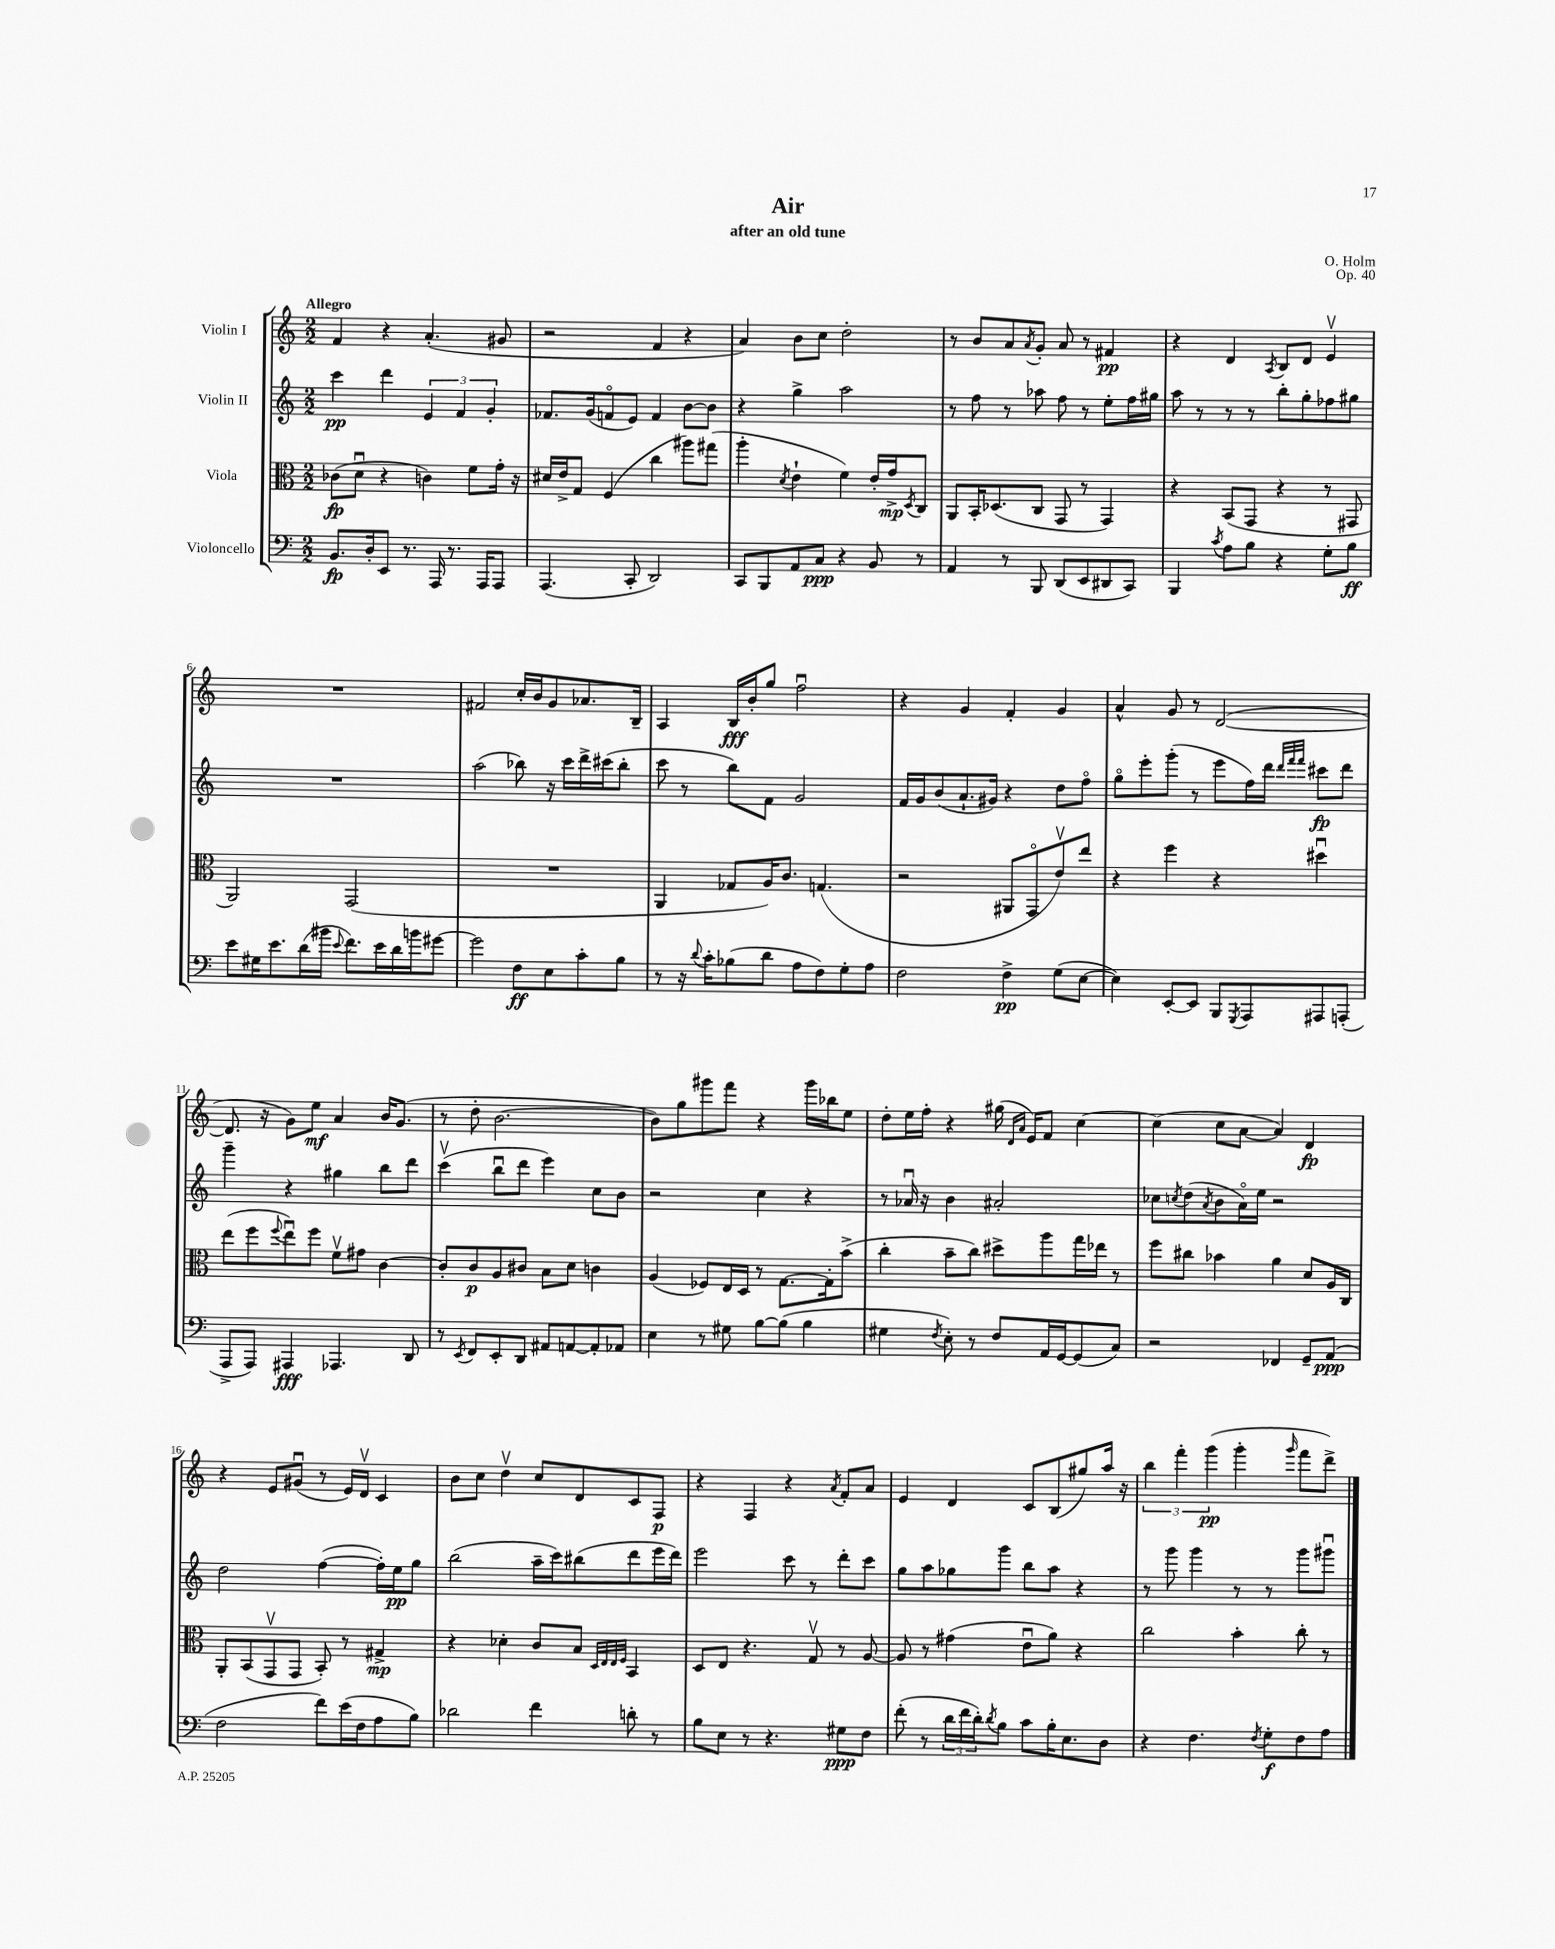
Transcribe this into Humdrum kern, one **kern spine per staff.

**kern	**kern	**kern	**kern
*staff4	*staff3	*staff2	*staff1
*clefF4	*clefC3	*clefG2	*clefG2
*k[]	*k[]	*k[]	*k[]
*M2/2	*M2/2	*M2/2	*M2/2
8.BB	(8c-	4ccc	4f
.	8du	.	.
16D'	.	.	.
8EE	4r	4ddd	4r
8.r	.	.	.
.	4c)	6e	(4.a'
16AAA	.	.	.
8.r	.	.	.
.	.	6f	.
.	8f	.	.
16AAA	.	.	.
.	.	6g'	.
8AAA	16g'	.	8g#
.	16r	.	.
=	=	=	=
(4.AAA	16d#	8.f-	2r
.	16e^	.	.
.	8G	.	.
.	.	(16g	.
.	(4F	8fo	.
8CC'	.	8e)	.
2DD)	4cc	4f	4f
.	8aa#)	[8b	4r
.	(8gg#	8b]	.
=	=	=	=
8CC	4aa'	4r	4a)
8BBB	.	.	.
.	8qd	.	.
8AA	4e`	4gg^	8b
8C	.	.	8cc
4r	4f)	2aa	2dd'
8BB	16e'	.	.
.	16g^	.	.
.	8qD	.	.
8r	8C	.	.
=	=	=	=
4AA	8AA	8r	8r
.	16BB'	8ff	8b
.	(8.D-	.	.
8r	.	8r	8a
.	.	.	8qa
8BBB	8C	8aa-	8g'
(8DD	8GG	8ff	8a
8EE	8r	8r	8r
8DD#	4GG)	8ee'	4f#
8CC)	.	16ff	.
.	.	16gg#	.
=	=	=	=
4BBB	4r	8aa	4r
.	.	8r	.
8qc	.	.	.
8A	(8BB	8r	4d
8B	8GG	8r	.
.	.	.	8qA
4r	4r	8bb'	8B
.	.	8gg'	8d
8G'	8r	8ff-	4ev
8B	8GG#	8gg#	.
=	=	=	=
8e	2AA)	1r	1r
16G#	.	.	.
8.e	.	.	.
(16d	.	.	.
16b#	.	.	.
8qqe	.	.	.
8.f)	(2GG	.	.
16e	.	.	.
16d	.	.	.
16b	.	.	.
[8g#	.	.	.
=	=	=	=
2g#]	1r	(2aa	2f#
8F	.	8bb-)	16cc'
.	.	.	16b
8E	.	16r	8g
.	.	16ccc	.
8c'	.	16ddd^	8.a-
.	.	(16ccc#	.
8B	.	8bb-'	.
.	.	.	16B~
=	=	=	=
8r	4AA	8ccc	4A
16r	.	8r	.
8qqd	.	.	.
16c'	.	.	.
(8B-	8G-	8bb)	16B
.	.	.	16b'
8d	16A)	8f	8gg
.	8.c	.	.
8A	.	2g	2ffu
8F)	(4.G	.	.
8G'	.	.	.
8A	.	.	.
=	=	=	=
2F	2r	16f	4r
.	.	16g	.
.	.	(8b	.
.	.	8.a`	4g
.	.	16g#)	.
4F^	8AA#	4r	4f'
.	8GGo	.	.
(8G	8ev)	8dd	4g
[8E	8ee	8ffo	.
=	=	=	=
4E])	4r	8ggo	4a^^
.	.	8eee'	.
[8EE'	4ff	(8ggg'	8g
8EE]	.	8r	8r
8BBB	4r	8eee	([2d
8qGGG	.	.	.
8AAA	.	16ff)	.
.	.	16ddd	.
.	.	32qqddd	.
.	.	32qqfff	.
.	.	32qqfff	.
8AAA#	4dd#u	8ccc#	.
(8AAA'	.	8ddd	.
=	=	=	=
8AAA^	(8ee	4ggg~	8.d]
8AAA)	8ff	.	.
.	.	.	16r
.	8qqff	.	.
4AAA#	8eeu)	4r	8g)
.	8ff	.	8ee
4.AAA-	8fv	4gg#	4a
.	8g#	.	.
.	[4c	8bb	16b
.	.	.	(8.g
8DD	.	8ddd	.
=	=	=	=
8r	8c']	(4cccv	8r
8qEE	.	.	.
8FF	8c	.	8dd'
8EE'	8A	8bbu	[2.b
8DD	8c#	8ddd	.
8AA#	8B	4eee)	.
[8AA	8d	.	.
8AA']	4c	8cc	.
8AA-	.	8b	.
=	=	=	=
4E	(4A	2r	8b])
.	.	.	8gg
8r	8F-)	.	8ggg#
8G#	16E	.	8fff
.	16D	.	.
[8B	8r	4cc	4r
(8B]	[8.G	.	.
4B	.	4r	16ggg#
.	16G']	.	16bb-
.	(8b^	.	8ee
=	=	=	=
4G#	4cc'	8r	8dd'
.	.	16a-u	16ee
.	.	16r	16ff'
8qF	.	.	.
8E')	8b~	4b	4r
8r	8cc)	.	.
8F	8dd#^	2a#'	(16gg#
.	.	.	16qqd
.	.	.	16qqa
.	.	.	16e)
16AA	8aa	.	8f
[16GG	.	.	.
(8GG]	16gg	.	[4cc
.	16ee-	.	.
8C)	8r	.	.
=	=	=	=
2r	8ff	8cc-	(4cc]
.	.	8qcc	.
.	8cc#	(8dd	.
.	.	8qa	.
.	4b-	8b	8cc
.	.	16ao)	[8a
.	.	16ee	.
4FF-	4a	2r	4a])
8GG~	8d	.	4d
(8AA	16A	.	.
.	16C	.	.
=	=	=	=
2F	8AA'	2dd	4r
.	(8BB	.	.
.	8GGv	.	8e
.	8GG	.	(8g#u
8f)	8BB')	([4ff	8r
(16e	8r	.	16e)
16F	.	.	16dv
8A	4G#^	16ff'])	4c
.	.	16ee	.
8B)	.	8gg	.
=	=	=	=
2d-	4r	(2bb	8b
.	.	.	8cc
.	4d-'	.	4ddv
4f	8c	16aa~	8cc
.	.	16ccc)	.
.	8B	(8bb#	8d
.	32qqD	.	.
.	32qqE	.	.
.	32qqE	.	.
.	32qqF	.	.
8d'	4BB	8ddd	8c
8r	.	16eee	8F
.	.	16ddd)	.
=	=	=	=
8B	8D	2eee	4r
8E	8E	.	.
8r	4.r	.	4F
4.r	.	.	.
.	.	8ccc	4r
.	8Gv	8r	.
.	.	.	8qa
8G#	8r	8ddd'	8f'
8F	[8A	8ccc	8a
=	=	=	=
(8f'	8A]	8gg	4e
8r	8r	8aa	.
24d	(4g#	8gg-	4d
24f	.	.	.
24d')	.	.	.
8qd	.	.	.
8B	.	8ggg	.
8c	8eu	8bb	8c
16B'	8a)	8aa	(8B
8.E	.	.	.
.	4r	4r	8gg#)
8D	.	.	16aa
.	.	.	16r
=	=	=	=
4r	2cc	8r	6bb
.	.	8ggg	.
.	.	.	6fff'
4.F	.	4ggg	.
.	.	.	(6ggg
.	4b'	8r	4ggg'
8qF	.	.	.
8G'	.	8r	.
.	.	.	16qqggg
8F	8cc'	8ggg	8fff
8A	8r	8ggg#u	8ddd^)
==	==	==	==
*-	*-	*-	*-
